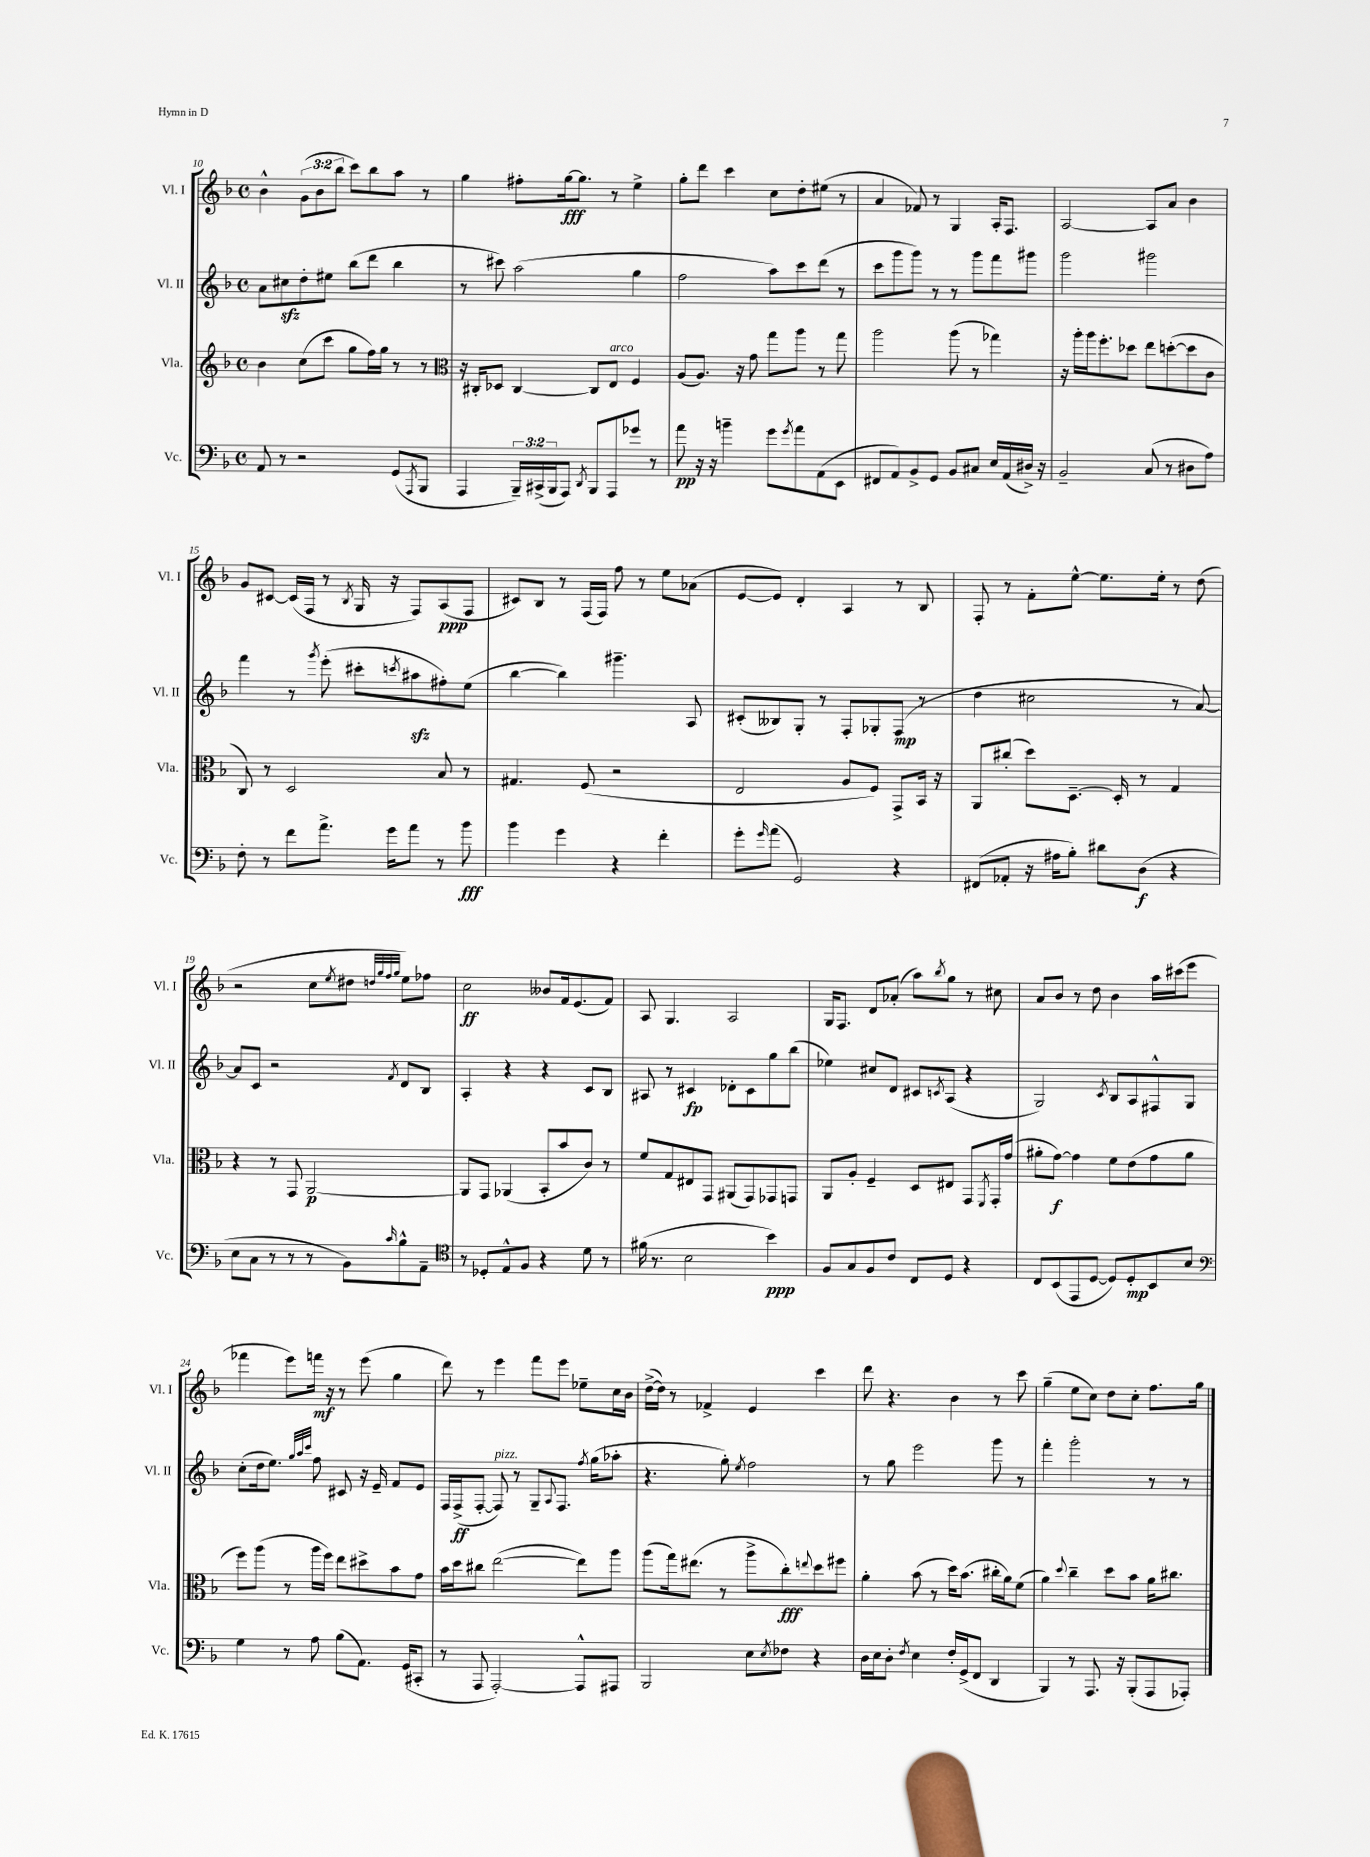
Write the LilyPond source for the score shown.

<<
\new StaffGroup <<
\new Staff = "s0" \with { instrumentName = "Vl. I" shortInstrumentName = "Vl. I" } {
    \clef treble \key f \major \defaultTimeSignature \time 4/4 \override Staff.TupletNumber.text = #tuplet-number::calc-fraction-text
    bes'4-^ \tuplet 3/2 { g'8( bes'8 bes''8 } c'''8) bes''8 a''8 r8 |
    g''4 fis''8-. g''16~\fff g''8. r8 e''4-> |
    g''8-. d'''8 c'''4 c''8 d''8-. eis''8( r8 |
    a'4 fes'8) r8 g4 a16-. f8. |
    a2~ a8 a'8 bes'4 |
    g'8 cis'8~ cis'16( f16 r8 \acciaccatura { bes8 } g16 r16 f8) a8\ppp( f8 |
    cis'8) bes8 r8 f16( f16) f''8 r8 e''8 aes'8( |
    e'8~ e'8) d'4-. a4 r8 bes8 |
    f8-. r8 f'8-. e''8~-^ e''8. e''16-. r8 d''8( |
    r2 c''8 \acciaccatura { e''8 } dis''8 \grace { d''32 g''32 f''32 g''32 } e''8) fes''8 |
    c''2\ff beses'8 f'16 e'8.( f'8) |
    a8 g4. a2 |
    g16 f8. d'8 aes'8-.( a''8) \acciaccatura { bes''8 } g''8 r8 cis''8 |
    a'8 bes'8 r8 d''8 bes'4 a''16 cis'''16( e'''8 |
    fes'''4 e'''8) f'''16\mf r16 r8 e'''8( g''4 |
    d'''8) r8 e'''4 f'''8 e'''8 ees''8-- c''16 bes'16 |
    d''16~->( d''16) r8 fes'4-> e'4 c'''4 |
    d'''8 r4. bes'4 r8 c'''8 |
    g''4--( e''8 c''8) d''8 c''8-. f''8. g''16 \bar "|." |
}
\new Staff = "s1" \with { instrumentName = "Vl. II" shortInstrumentName = "Vl. II" } {
    \clef treble \key f \major \defaultTimeSignature \time 4/4
    a'8 cis''8\sfz d''8-. eis''8 bes''8( d'''8 bes''4 |
    r8 cis'''8) a''2( g''4 |
    f''2 a''8) c'''8 d'''8( r8 |
    c'''8 g'''8 g'''8) r8 r8 g'''8 f'''8 gis'''8 |
    g'''2 gis'''2 |
    f'''4 r8 \acciaccatura { g'''8 } e'''8-.( cis'''8-. \acciaccatura { c'''8 } ais''8\sfz fis''8-.) e''8( |
    bes''4~ bes''4) gis'''4.-- a8 |
    cis'8-.( beses8) g8-. r8 f8-. ges8-. f8\mp( r8 |
    d''4 cis''2 r8 a'8~) |
    a'8 c'8 r2 \acciaccatura { f'8 } d'8 bes8 |
    a4-. r4 r4 c'8 bes8 |
    ais8 r8 cis'4\fp des'8-. cis'8 g''8 bes''8( |
    ees''4) cis''8 d'8 cis'8 \acciaccatura { c'8 } a8( r4 |
    g2) \acciaccatura { c'8 } bes8 a8 fis8-^ g8 |
    c''8-.( d''16 e''8.) \grace { g''32 a''32 c'''32 } f''8 cis'8 r16 e'16-- f'8 e'8 |
    f16 f16->\ff( f8~-. f8^\markup { \italic "pizz." }) r8 g8-- \appoggiatura { a8 } f8. \acciaccatura { f''8 } g''16( aes''8-. |
    r4. g''8-.) \acciaccatura { e''8 } f''2 |
    r8 g''8 e'''2 g'''8 r8 |
    f'''4-. g'''2-. r8 r8 \bar "|." |
}
\new Staff = "s2" \with { instrumentName = "Vla." shortInstrumentName = "Vla." } {
    \clef treble \key f \major \defaultTimeSignature \time 4/4
    bes'4 c''8( c'''8 g''8 f''16) g''16 r8 r8 |
    \clef alto r16 cis16-. des8 cis4~ cis8 e8^\markup { \italic "arco" } f4 |
    a8( a8.) r16 g'8 g''8 a''8 r8 g''8 |
    a''2 a''8( r8 ges''4) |
    r16 a''16-. a''16 f''8.-. des''8 e''8 d''8~-.( d''8 c'8 |
    c8) r8 d2 bes8 r8 |
    gis4. f8( r2 |
    e2 a8 f8) g,8-> bes,16 r16 |
    a,8 cis''8-.( d''8) d8.~-- d16-. r8 g4 |
    r4 r8 g,8 a,2~\p |
    a,8 g,8 aes,4( bes,8-. bes'8 c'8) r8 |
    f'8 g8 eis8 g,8 ais,8( g,8) ges,8 g,8 |
    a,8 a8-. f4-- d8 eis8 g,8 \acciaccatura { f,8 } g,16-. g'16( |
    ais'8-. g'8~\f) g'4 f'8 e'8( g'8 ais'8 |
    f''8) a''8( r8 a''16 f''16) e''8 dis''8-> bes'8 g'8 |
    bes'16 d''16 cis''8 e''2~( e''8) a''8 |
    a''8( g''16) eis''8.( r8 a''8-> c''8-.\fff) \appoggiatura { e''8 } d''8 fis''8 |
    a'4-. bes'8( r8 d''16) bes'8.( cis''16-. a'16) f'8( |
    a'4) \appoggiatura { d''8 } c''4-- d''8 bes'8 a'16 cis''8. \bar "|." |
}
\new Staff = "s3" \with { instrumentName = "Vc." shortInstrumentName = "Vc." } {
    \clef bass \key f \major \defaultTimeSignature \time 4/4 \override Staff.TupletNumber.text = #tuplet-number::calc-fraction-text
    a,8 r8 r2 g,8( \acciaccatura { a,,8 } bes,,8 |
    a,,4 \tuplet 3/2 { bes,,16--) cis,16->( bes,,16 } a,,8) \acciaccatura { d,8 } bes,,8 a,,8 ges'8 r8 |
    a'8\pp r16 r16 b'4-- g'8 \acciaccatura { g'8 } a'8 a,8( e,8 |
    fis,8 a,8) bes,8-> g,8 bes,8 cis8 e16 a,16( dis16->) r16 |
    bes,2-- c8( r8 dis8 a8) |
    f8-. r8 f'8 a'8.-> g'16 a'8 r8 bes'8\fff |
    bes'4 g'4 r4 f'4-. |
    g'8-. \grace { g'16 } a'8( g,2) r4 |
    fis,8( aes,8-. r16 ais16 bes8-.) dis'8 d8\f( r4 |
    e8 c8 r8 r8 r8 bes,8) \grace { c'16 } bes8-^ a,8-- |
    \clef tenor r8 des8-. e8-^ f8 r4 d'8 r8 |
    fis'16( r8. bes2 bes'4\ppp) |
    f8 g8 f8 c'8 c8 d8 r4 |
    c8 bes,8( e,8 d8~ d8) d8-.\mp bes,8 bes8 |
    \clef bass g4 r8 a8 bes8( a,8.) g,16( cis,8-. |
    r8 a,,8 a,,2~-.) a,,8-^ ais,,8 |
    bes,,2 e8 \acciaccatura { e8 } fes8 r4 |
    d16 e16 d8-. \acciaccatura { f8 } e4 f16-. g,16->( f,8 d,4 |
    bes,,4) r8 a,,8. r16 bes,,8-.( a,,8 aes,,8-.) \bar "|." |
}
>>
>>
\layout { \context { \Score currentBarNumber = #10 } }
